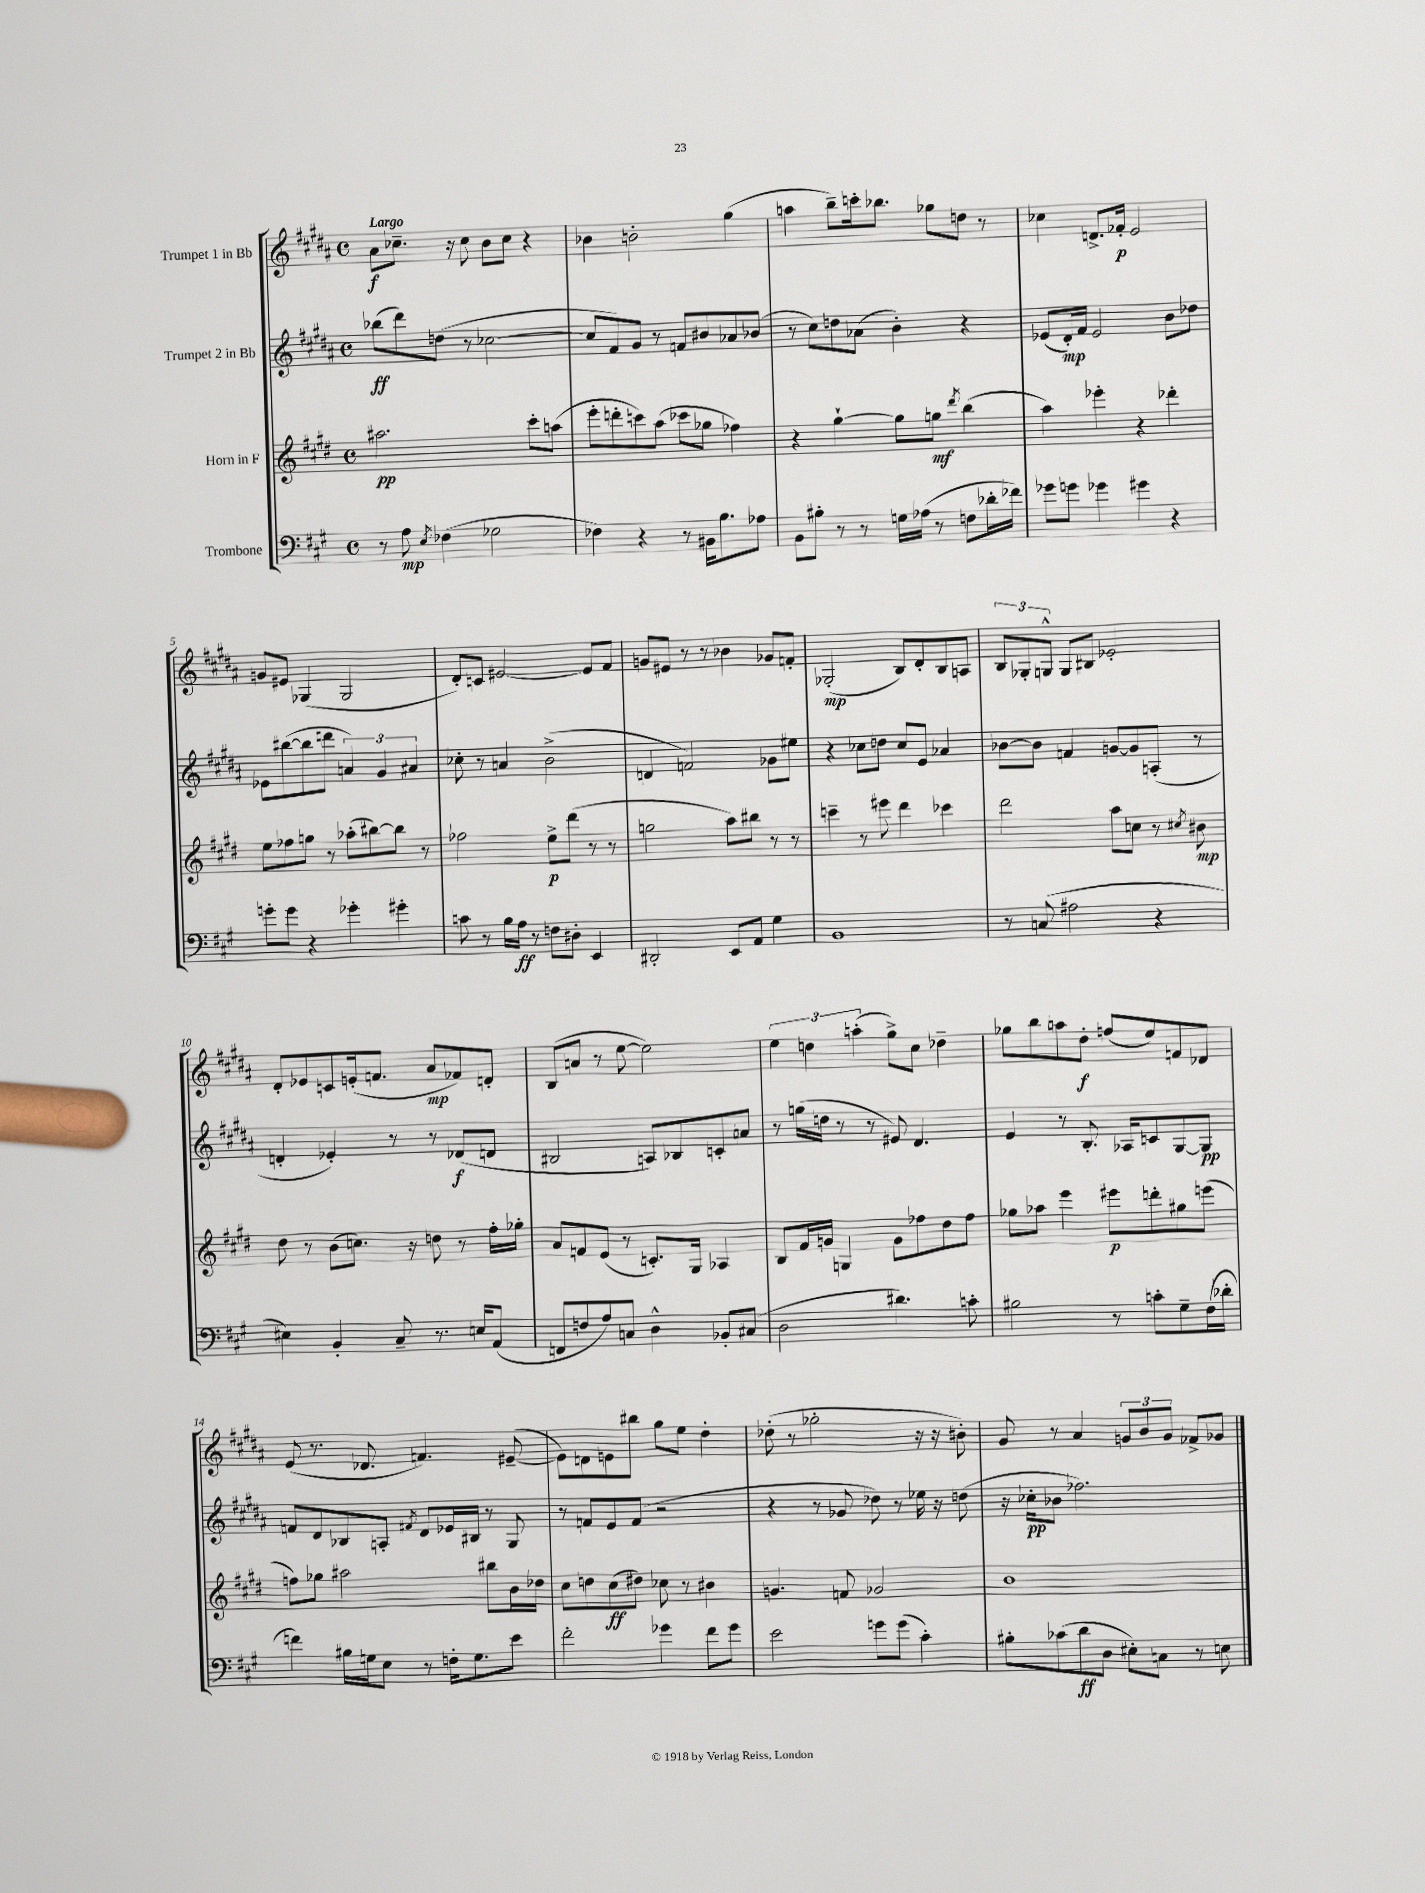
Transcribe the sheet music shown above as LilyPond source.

<<
\new StaffGroup <<
\new Staff = "s0" \with { instrumentName = "Trumpet 1 in Bb" } {
    \clef treble \key b \major \defaultTimeSignature \time 4/4 \tempo "Largo"
    \autoBeamOff ais'8[\f ces''8.]-- r16 ces''8 b'8[ ces''8] r4 |
    bes'4 b'2-. gis''4( |
    a''4 b''8[--) c'''16-. bes''8.] ges''8[ d''8] r8 |
    ces''4 d'8.[-> fes'16]-.\p e'2 |
    g'8[ eis'8] ges4( ges2 |
    dis'8[-.) c'8] eis'2~ eis'8[ fis'8] |
    g'8[ eis'8] r8 r8 bes'4 ges'8[ f'8]-. |
    ges2-.\mp( b8[) dis'8-. b8 a8] |
    \tuplet 3/2 { b8[ ges8-. g8]-^ } g8[ bis8] ees'2-. |
    dis'8[-. ees'8 c'8 e'16-.( f'8.] ais'8[\mp fes'8) d'8]-. |
    b8[( a'8] r8 e''8~ e''2) |
    \tuplet 3/2 { e''4 d''4 a''4-.( } gis''8[->) cis''8] des''4-- |
    ges''8[ b''8 a''8 dis''8]-.\f f''8[( e''8) f'8 des'8] |
    e'8( r8. des'8. f'4.) eis'8~--( |
    eis'8[) d'8 e'8 bis''8] gis''8[ e''8] dis''4-. |
    des''8-.( r8 ges''2-. r16 r16 bis'8-.) |
    gis'8 r8 ais'4 \tuplet 3/2 { g'8[ b'8 g'8] } fes'8[-> ges'8] \bar "|." |
}
\new Staff = "s1" \with { instrumentName = "Trumpet 2 in Bb" } {
    \clef treble \key b \major \defaultTimeSignature \time 4/4
    \autoBeamOff bes''8[\ff( dis'''8) d''8]( r8 ces''2~ |
    ces''8[ fis'8) gis'8] r8 f'8[ bis'8 aes'8 bes'8]( |
    r8 cis''8[) d''8 aes'8]( b'4-.) r4 |
    ees'8[( dis'16-.\mp) fis'16] ees'2 b'8[ des''8] |
    ees'8[ bis''8~( bis''8 d'''8] \tuplet 3/2 { a'4) gis'4 ais'4 } |
    ces''8-. r8 a'4 b'2->( |
    d'4 f'2) ges'8[ eis''8] |
    r4 ces''8[ d''8] ces''8[ e'8] aes'4 |
    bes'8[~ bes'8] f'4 g'8[~ g'8 a8]-.( r8 |
    d'4-. ees'4-.) r8 r8 des'8[\f( d'8] |
    bis2 a8[) bes8 c'8-. a'8] |
    r8 g''16[( d''16] r8 r8 eis'8) dis'4. |
    e'4 r8 b8.-. aes16[ c'8 gis8~ gis8]\pp |
    f'8[ dis'8 bes8 a8]-. \acciaccatura { fis'8 } dis'8[ ees'16 bis16] r8 gis8 |
    r8 f'8[ e'8 f'8]( r2 |
    r4 r8 ges'8 des''8) r8 ees''16 r16 d''8( |
    r16 ces''16[-.\pp bes'8] fes''2.) \bar "|." |
}
\new Staff = "s2" \with { instrumentName = "Horn in F" } {
    \clef treble \key e \major \defaultTimeSignature \time 4/4
    \autoBeamOff ais''2.\pp cis'''8[-. a''8]( |
    e'''8[-. d'''8-. c'''8) a''8]( ces'''8[ ges''8] fes''4) |
    r4 gis''4~-! gis''8[ g''8]\mf \acciaccatura { dis'''8 } b''4( |
    a''4) ees'''4-. r4 des'''4-. |
    e''8[ fes''8 g''8] r8 aes''8[-.( bis''8~) bis''8] r8 |
    fes''2 e''8[->\p dis'''8]( r8 r8 |
    g''2 a''8[) bis''8] r8 r8 |
    c'''4-- r8 eis'''8 dis'''4 ces'''4 |
    dis'''2 a''8[ c''8] r8 \acciaccatura { cis''8 } bis'8\mp |
    dis''8 r8 b'8[( c''8.]) r16 d''8 r8 fis''16[-. ges''16]-. |
    a'8[ f'8 e'8]( r8 c'8.[-.) gis16] aes4 |
    b8[ fis'16 g'16] g4 g'8[ fes''8 dis''8 fes''8] |
    ges''8[ aes''8] e'''4 eis'''8[\p d'''8-. gis''8 e'''8]( |
    f''8[) ges''8] ais''2 bis''8[ b'16 des''16] |
    cis''8[ d''8 cis''8\ff( dis''8]) ces''8 r8 bis'4 |
    g'4. f'8 ges'2 |
    b'1 \bar "|." |
}
\new Staff = "s3" \with { instrumentName = "Trombone" } {
    \clef bass \key a \major \defaultTimeSignature \time 4/4
    \autoBeamOff r8 a8\mp \acciaccatura { e8 } fes4( ges2 |
    fes4) r4 r8 bis,16[ b8. aes8] |
    b,8[ bis8]-. r8 r8 g16[ aes16]( r8 f8[ des'16-. fes'16]) |
    ges'8[ g'8] ges'4 gis'4 r4 |
    g'8[-. g'8] r4 ges'4-. gis'4-. |
    c'8 r8 b16[ a16]\ff r8 f8[ dis8]-. e,4 |
    dis,2-. e,8[ a,8] gis4 |
    b,1 |
    r8 c8( ais2 r4 |
    eis4) b,4-. cis8-- r8. e16[ a,8]( |
    f,8[ f8 a8) c8] d4-^ bes,8[-. cis8]( |
    d2 dis'4.) c'8-. |
    bis2 r8 c'8[-. gis8-- fis16( des'16]-. |
    f'4) bis16[ g16 e8] r8 f16[-. g8. e'8] |
    fis'2-. ges'4 fis'8[ ges'8] |
    e'2 g'8[ g'8]( cis'4-.) |
    bis8[-. ces'8( d'8\ff d8] eis8[-.) c8] r8 e8 \bar "|." |
}
>>
>>
